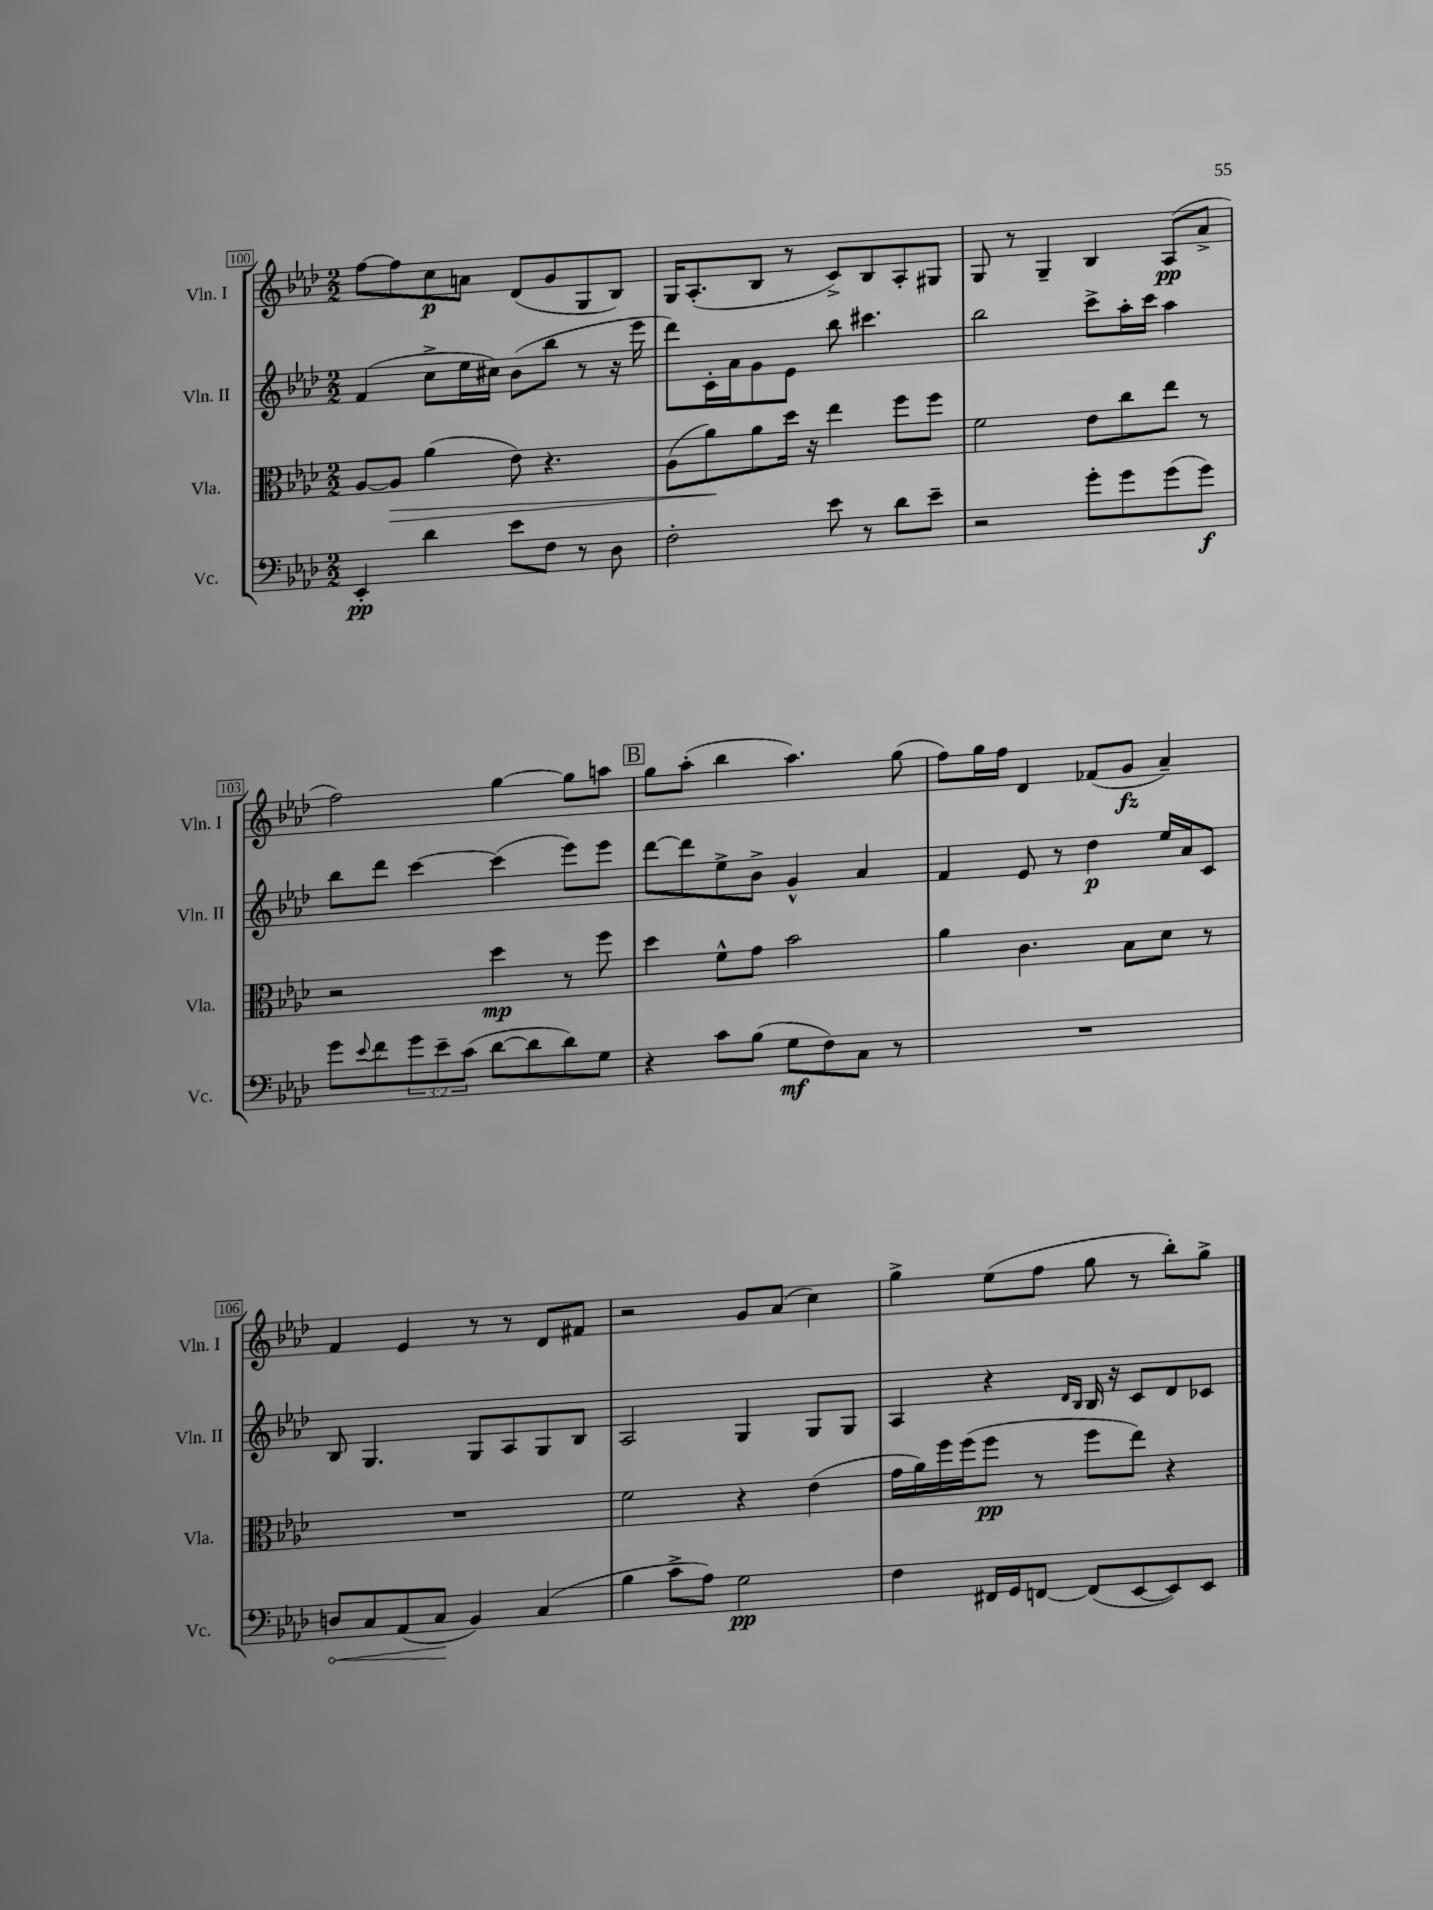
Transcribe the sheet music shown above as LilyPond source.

<<
\new StaffGroup <<
\new Staff = "s0" \with { instrumentName = "Vln. I" shortInstrumentName = "Vln. I" } {
    \clef treble \key aes \major \numericTimeSignature \time 2/2
    f''8~ f''8 c''8\p a'8 des'8( g'8 g8 bes8) |
    g16 aes8.-.( bes8 r8 c'8->) bes8 aes8-. gis8 |
    g8 r8 g4-- bes4 aes8\pp( aes'8-> |
    f''2) g''4~ g''8 a''8 |
    \mark \markup { \box "B" } g''8 aes''8-.( bes''4 aes''4.) g''8( |
    f''8) g''16 f''16 des'4 fes'8( g'8\fz aes'4--) |
    f'4 ees'4 r8 r8 des'8 fis'8 |
    r2 g'8 aes'8( c''4) |
    g''4-> ees''8( f''8 g''8 r8 bes''8-.) g''8-> \bar "|." |
}
\new Staff = "s1" \with { instrumentName = "Vln. II" shortInstrumentName = "Vln. II" } {
    \clef treble \key aes \major \numericTimeSignature \time 2/2
    f'4( c''8-> ees''16 cis''16) bes'8( bes''8 r8 r16 ees'''16 |
    des'''8) c'16-. aes'16 g'8 ees'8 bes''8 cis'''4. |
    bes''2 c'''8-> aes''16-. c'''16 aes''4 |
    bes''8 des'''8 c'''4~ c'''4( ees'''8) ees'''8 |
    \mark \markup { \box "B" } des'''8~ des'''8 ees''8-> bes'8-> g'4-^ aes'4 |
    f'4 ees'8 r8 des''4\p ees''16 aes'16 c'8 |
    bes8 g4. g8 aes8 g8 bes8 |
    aes2 g4 g8 g8 |
    aes4 r4 \grace { des'16 bes16 } bes16 r16 c'8 des'8 ces'8 \bar "|." |
}
\new Staff = "s2" \with { instrumentName = "Vla." shortInstrumentName = "Vla." } {
    \clef alto \key aes \major \numericTimeSignature \time 2/2
    aes8~ aes8\> aes'4( ees'8) r4. |
    aes8( aes'8\!) aes'8 des''16 r16 ees''4 f''8 f''8 |
    f'2 ees'8 c''8 ees''8 r8 |
    r2 des''4\mp r8 f''8 |
    \mark \markup { \box "B" } des''4 f'8-^ g'8 bes'2 |
    aes'4 c'4. bes8 des'8 r8 |
    R1 |
    f'2 r4 ees'4( |
    g'16 aes'16) f''16 f''16( f''8\pp r8 f''8 ees''8) r4 \bar "|." |
}
\new Staff = "s3" \with { instrumentName = "Vc." shortInstrumentName = "Vc." } {
    \clef bass \key aes \major \numericTimeSignature \time 2/2 \override Staff.TupletNumber.text = #tuplet-number::calc-fraction-text
    ees,4-.\pp des'4 ees'8 f8 r8 des8 |
    f2-. ees'8 r8 des'8 ees'8-- |
    r2 g'8-. g'8 g'8( g'8\f) |
    g'8 \appoggiatura { ees'8 } f'8 \tuplet 3/2 { g'8 ees'8-- c'8( } des'8~ des'8 des'8) g8 |
    \mark \markup { \box "B" } r4 c'8 bes8( g8\mf f8) c8 r8 |
    R1 |
    \once \override Hairpin.circled-tip = ##t d8\< c8 aes,8( c8\! bes,4) c4( |
    bes4 c'8-> aes8) g2\pp |
    f4 fis,16 g,16 f,8~ f,8( ees,8~ ees,8) ees,8 \bar "|." |
}
>>
>>
\layout { \context { \Score currentBarNumber = #100 \override BarNumber.stencil = #(make-stencil-boxer 0.1 0.3 ly:text-interface::print) } }
